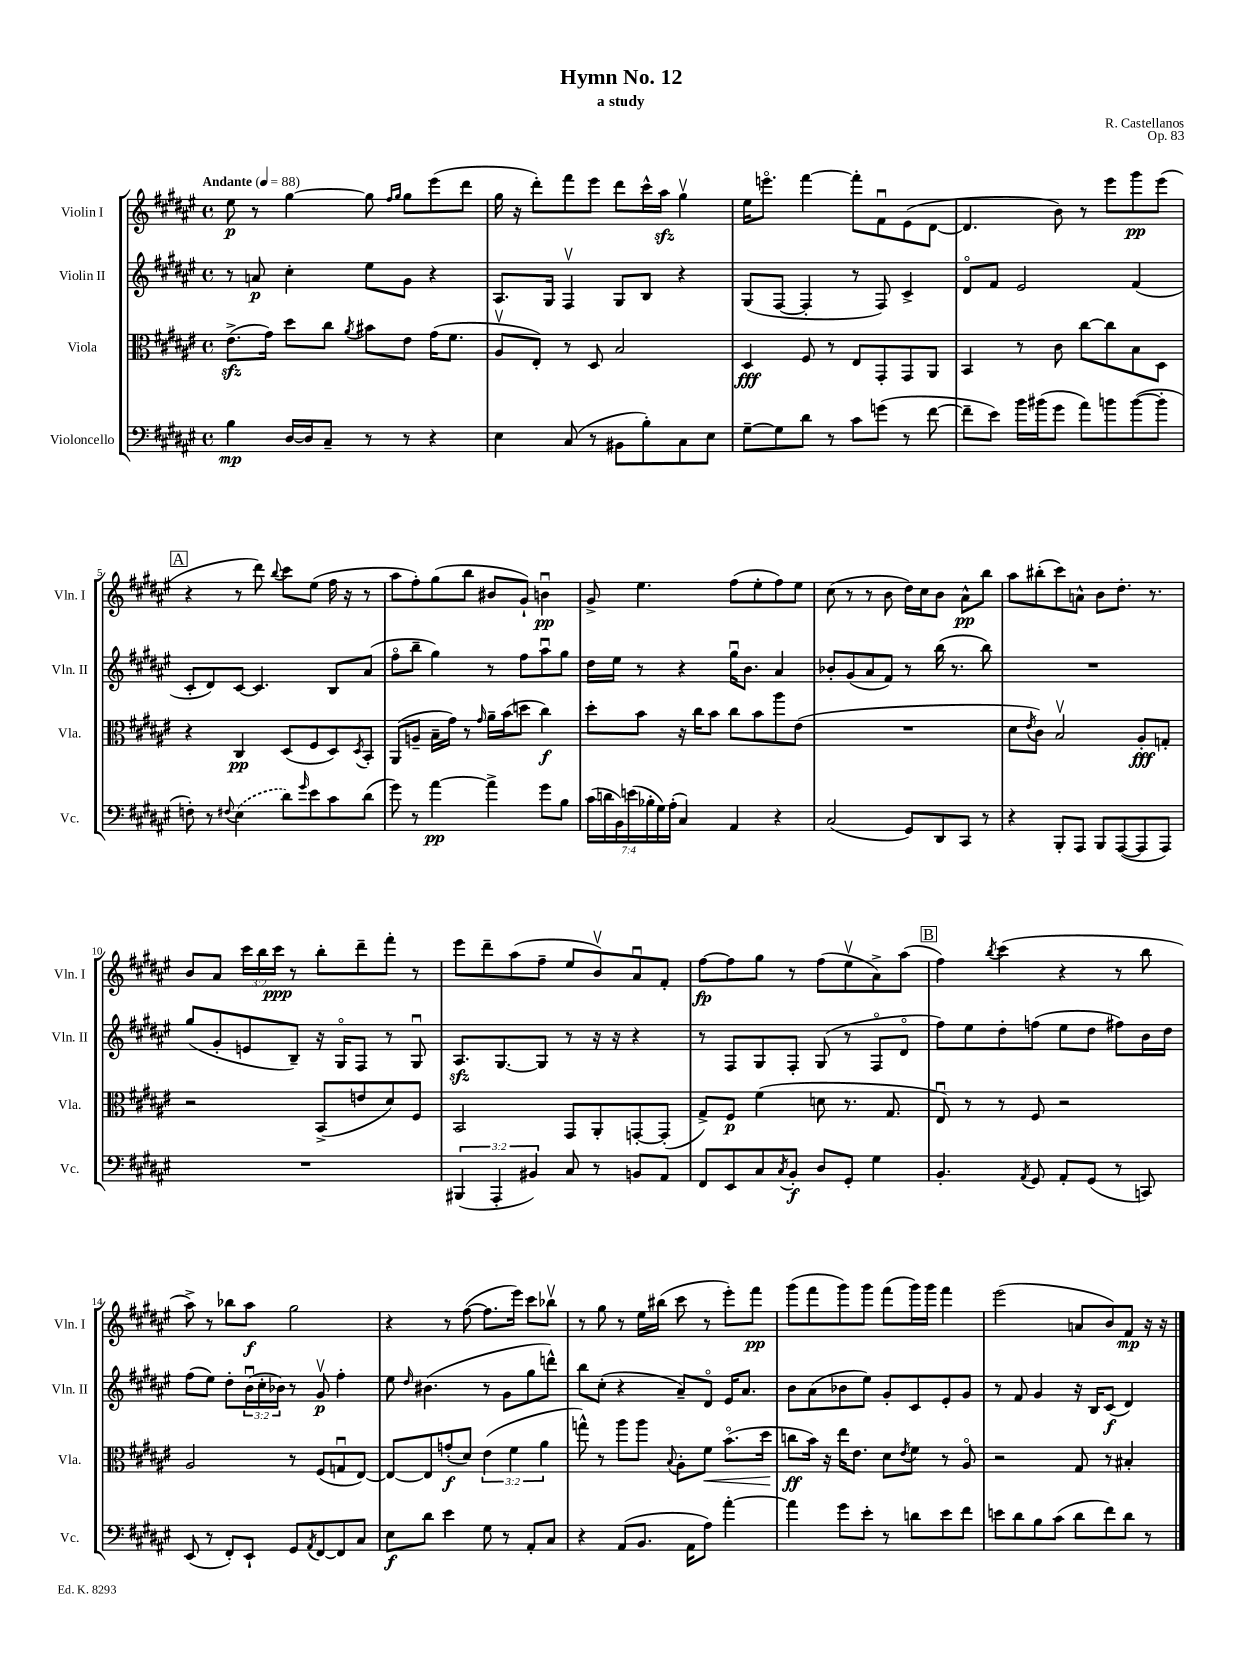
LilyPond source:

\header { title = "Hymn No. 12" composer = "R. Castellanos" subtitle = "a study" opus = "Op. 83" }
<<
\new StaffGroup <<
\new Staff = "s0" \with { instrumentName = "Violin I" shortInstrumentName = "Vln. I" } {
    \clef treble \key fis \major \defaultTimeSignature \time 4/4 \override Staff.TupletNumber.text = #tuplet-number::calc-fraction-text \tempo "Andante" 4 = 88
    eis''8\p r8 gis''4~ gis''8 \grace { fis''16 gis''16 } gis''8 eis'''8( dis'''8 |
    gis''16 r16 dis'''8-.) fis'''8 eis'''8 dis'''8 cis'''16-^ ais''16\sfz gis''4\upbow |
    eis''16 e'''8.\flageolet fis'''4~ fis'''8-. fis'8\downbow eis'8( dis'8~ |
    dis'4. b'8) r8 eis'''8 gis'''8\pp eis'''8( |
    \mark \markup { \box "A" } r4 r8 dis'''8) \appoggiatura { b''8 } cis'''8 eis''8( fis''16 r16 r8 |
    ais''8 fis''8-.) gis''8( b''8 bis'8 gis'8-!) b'4\downbow\pp |
    gis'8-> eis''4. fis''8( eis''8-. fis''8) eis''8 |
    cis''8( r8 r8 b'8 dis''16) cis''16 b'8 ais'8-^\pp b''8 |
    ais''8 bis''8-.( cis'''8) a'8-^ b'8 dis''8.-. r8. |
    b'8 ais'8 \tuplet 3/2 { cis'''16 b''16 cis'''16\ppp } r8 b''8-. dis'''8-- fis'''8-. r8 |
    eis'''8 dis'''8-- ais''8( fis''8-- eis''8 b'8\upbow) ais'8\downbow fis'8-. |
    fis''8~\fp fis''8 gis''8 r8 fis''8( eis''8\upbow ais'8->) ais''8( |
    \mark \markup { \box "B" } fis''4) \acciaccatura { b''8 } cis'''4( r4 r8 b''8 |
    ais''8->) r8 bes''8 ais''8\f gis''2 |
    r4 r8 fis''8~( fis''8. eis'''16) cis'''8 bes''8\upbow |
    r8 gis''8 r8 eis''16 bis''16( cis'''8 r8 eis'''8-.) fis'''8\pp |
    gis'''8( fis'''8 gis'''8) gis'''8 fis'''8( gis'''16) gis'''16 fis'''4 |
    eis'''2( a'8 b'8) fis'8\mp r16 r16 \bar "|." |
}
\new Staff = "s1" \with { instrumentName = "Violin II" shortInstrumentName = "Vln. II" } {
    \clef treble \key fis \major \defaultTimeSignature \time 4/4 \override Staff.TupletNumber.text = #tuplet-number::calc-fraction-text
    r8 a'8\p cis''4-. eis''8 gis'8 r4 |
    ais8. gis16 fis4\upbow gis8 b8 r4 |
    gis8( fis8~ fis4-. r8 fis8) cis'4-> |
    dis'8\flageolet fis'8 eis'2 fis'4( |
    \mark \markup { \box "A" } cis'8-. dis'8) cis'8~ cis'4. b8 ais'8( |
    fis''8\flageolet b''8-- gis''4) r8 fis''8 ais''8\downbow gis''8 |
    dis''16 eis''16 r8 r4 gis''16\downbow b'8. ais'4 |
    bes'8-. gis'8( ais'8 fis'8) r8 b''16( r8. b''8) |
    R1 |
    gis''8( gis'8-. e'8 b8--) r16 gis16\flageolet fis8 r8 gis8\downbow |
    ais8.\sfz gis8.~ gis8 r8 r16 r16 r4 |
    r8 fis8 gis8 fis8-. gis8( r8 fis8\flageolet dis'8\flageolet |
    \mark \markup { \box "B" } fis''8) eis''8 dis''8-. f''8( eis''8 dis''8 fis''8) b'16 dis''16 |
    fis''8( eis''8) dis''8-. \tuplet 3/2 { b'16\downbow( cis''16-. bes'16) } r8 gis'8\upbow\p fis''4-. |
    eis''8 \grace { dis''16 } bis'4.( r8 gis'8 gis''8 d'''8-^) |
    b''8 cis''8-.( r4 ais'8--) dis'8\flageolet eis'16 ais'8. |
    b'8 ais'8( bes'8 eis''8) gis'8-. cis'8 eis'8-. gis'8 |
    r8 fis'8 gis'4 r16 b16 cis'8\f( dis'4) \bar "|." |
}
\new Staff = "s2" \with { instrumentName = "Viola" shortInstrumentName = "Vla." } {
    \clef alto \key fis \major \defaultTimeSignature \time 4/4 \override Staff.TupletNumber.text = #tuplet-number::calc-fraction-text
    eis'8.->\sfz( gis'16) dis''8 cis''8 \acciaccatura { ais'8 } bis'8 eis'8 gis'16( fis'8. |
    ais8\upbow eis8-.) r8 dis8 b2 |
    dis4\fff fis8 r8 eis8 gis,8-. gis,8 ais,8 |
    b,4 r8 cis'8 cis''8~ cis''8 b8 dis8 |
    \mark \markup { \box "A" } r4 cis4\pp dis8( fis8 dis8) \acciaccatura { dis8 } b,8-. |
    ais,8( a8-- b16-- gis'16) r8 \grace { gis'16 } ais'16-- b'16( d''8 cis''4\f) |
    dis''8-. b'8 r16 cis''16 b'8 cis''8 b'8 ais''8 eis'8( |
    R1 |
    dis'8 \acciaccatura { eis'8 } cis'8) b2\upbow ais8-.\fff g8-. |
    r2 b,8->( e'8 dis'8) fis8 |
    b,2 gis,8 ais,8-. g,8~-. g,8-.( |
    gis8->) fis8\p fis'4( d'8 r8. gis8. |
    \mark \markup { \box "B" } eis8\downbow) r8 r8 fis8 r2 |
    ais2 r8 fis8( g8\downbow eis8~) |
    eis8~ eis8 g'8-.\f( dis'8) \tuplet 3/2 { eis'4( fis'4 ais'4 } |
    g''8-^) r8 ais''8 ais''8 \appoggiatura { b8 } ais8-. fis'8\< b'8.\flageolet( dis''16\! |
    c''8\ff b'16) r16 eis''16 eis'8. dis'8 \acciaccatura { eis'8 } fis'8 r8 ais8\flageolet |
    r2 gis8 r8 bis4-. \bar "|." |
}
\new Staff = "s3" \with { instrumentName = "Violoncello" shortInstrumentName = "Vc." } {
    \clef bass \key fis \major \defaultTimeSignature \time 4/4 \override Staff.TupletNumber.text = #tuplet-number::calc-fraction-text
    b4\mp dis16~ dis16 cis8-- r8 r8 r4 |
    eis4 cis8( r8 bis,8 b8-.) cis8 eis8 |
    gis8~-- gis8 dis'8 r8 cis'8 g'8( r8 fis'8~ |
    fis'8-- eis'8) b'16 bis'16( gis'8 ais'8) b'8 b'8~( b'8-. |
    \mark \markup { \box "A" } f8-.) r8 \appoggiatura { fis8 } \once \slurDashed eis4( dis'8) \grace { gis'16 } eis'8 cis'8 dis'8( |
    gis'8) r8 ais'4~\pp ais'4-> gis'8 b8 |
    \tuplet 7/4 { cis'16( d'16 b,16) e'16( bes16-. gis16) ais16-.( } cis4) ais,4 r4 |
    cis2( gis,8) dis,8 cis,8 r8 |
    r4 b,,8-. ais,,8 b,,8 ais,,8~( ais,,8 ais,,8) |
    R1 |
    \tuplet 3/2 { bis,,4( ais,,4-. bis,4) } cis8 r8 b,8 ais,8 |
    fis,8 eis,8 cis8 \acciaccatura { cis8 } b,8-.\f dis8 gis,8-. gis4 |
    \mark \markup { \box "B" } b,4.-. \acciaccatura { ais,8 } gis,8 ais,8-. gis,8( r8 c,8) |
    eis,8( r8 fis,8-.) eis,8-! gis,8 \acciaccatura { ais,8 } fis,8~ fis,8 cis8 |
    eis8\f dis'8 eis'4 gis8 r8 ais,8-. cis8 |
    r4 ais,8( b,8. ais,16 ais8) ais'4~-. |
    ais'4 gis'8 eis'8-. r8 d'8 eis'8 fis'8 |
    e'8 dis'8 b8 cis'8( dis'8 fis'8) dis'8 r8 \bar "|." |
}
>>
>>
